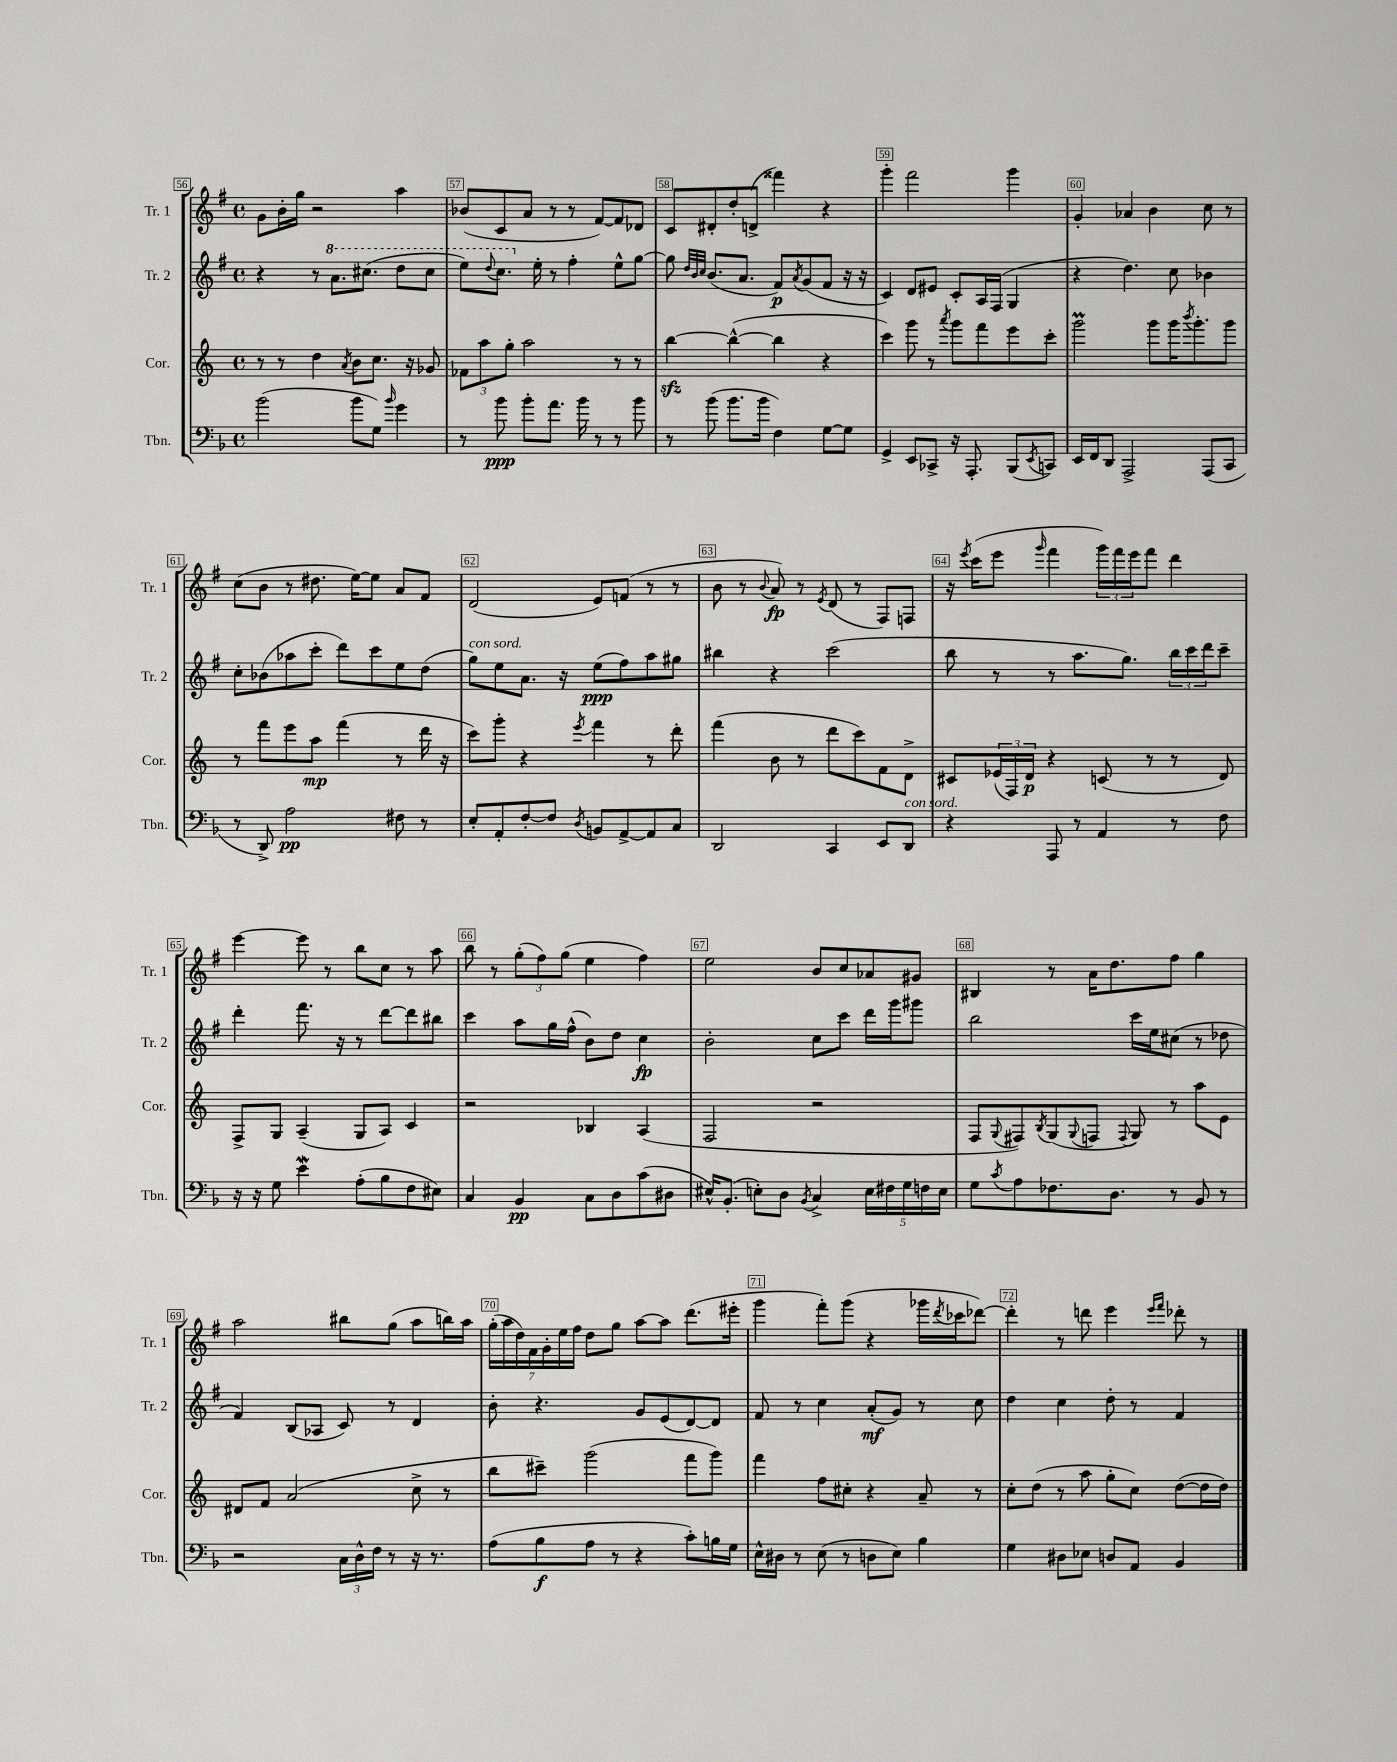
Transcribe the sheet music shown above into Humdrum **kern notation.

**kern	**dynam	**kern	**dynam	**kern	**dynam	**kern	**dynam
*part4	*part4	*part3	*part3	*part2	*part2	*part1	*part1
*staff4	*staff4	*staff3	*staff3	*staff2	*staff2	*staff1	*staff1
*I"Tbn.	*	*I"Cor.	*	*I"Tr. 2	*	*I"Tr. 1	*
*I'Tbn.	*	*I'Cor.	*	*I'Tr. 2	*	*I'Tr. 1	*
*clefF4	*	*clefG2	*	*clefG2	*	*clefG2	*
*k[b-]	*	*k[]	*	*k[f#]	*	*k[f#]	*
*M4/4	*	*M4/4	*	*M4/4	*	*M4/4	*
*met(c)	*	*met(c)	*	*met(c)	*	*met(c)	*
=56	=56	=56	=56	=56	=56	=56	=56
(2b-\	.	8r	.	4r	.	8g\L	.
.	.	8r	.	.	.	16b'\L	.
.	.	.	.	.	.	16gg\JJ	.
.	.	4dd\	.	8r	.	2r	.
*	*	*	*	*8va	*	*	*
.	.	.	.	8.aa\L	.	.	.
.	.	8qa/	.	.	.	.	.
8b-\L	.	8b\L	.	.	.	.	.
.	.	.	.	(8.ccc#X\J	.	.	.
8G\J)	.	8.cc\J	.	.	.	.	.
16qqb-/	.	.	.	.	.	.	.
4g\	.	.	.	8ddd\L	.	4aa\	.
.	.	16r	.	.	.	.	.
.	.	8g-X/	.	8ccc#\J	.	.	.
=57	=57	=57	=57	=57	=57	=57	=57
8r	.	12f-X\L	.	8eee\L)	.	(8b-X/L	.
.	.	12aa\	.	.	.	.	.
.	.	.	.	8qqddd/	.	.	.
8b-\	ppp	.	.	8.ccc\J	.	8c/	.
.	.	12gg'\J	.	.	.	.	.
8b-'\L	.	2aa\	.	.	.	8a/J	.
*	*	*	*	*X8va	*	*	*
.	.	.	.	16ee'\	.	.	.
8.a\J	.	.	.	8r	.	8r	.
.	.	.	.	4ff#'\	.	8r	.
16b-\	.	.	.	.	.	.	.
8r	.	.	.	.	.	[8f#/L)	.
8r	.	8r	.	8ee^^\L	.	8f#/]	.
8b-\	.	8r	.	[8gg\J	.	8d-X/J	.
=58	=58	=58	=58	=58	=58	=58	=58
8r	.	[4bbzz\	.	8gg\]	.	8c/L	.
.	.	.	.	32qqdd/LLL	.	.	.
.	.	.	.	32qqb/	.	.	.
.	.	.	.	32qqcc/JJJ	.	.	.
(8b-\	.	.	.	(8.b/L	.	8d#X'/	.
8.b-\L	.	(4bb^^\_	.	.	.	8dd'/	.
.	.	.	.	8.a/J	.	.	.
.	.	.	.	.	.	(8dn^/J	.
16b-\Jk	.	.	.	.	.	.	.
4F\)	.	4bb\]	.	8f#/L)	p	4fff##X\)	.
.	.	.	.	8qa/	.	.	.
.	.	.	.	(8g/	.	.	.
[8G\L	.	4r	.	8f#/J	.	4r	.
8G\J]	.	.	.	16r	.	.	.
.	.	.	.	16r	.	.	.
=59	=59	=59	=59	=59	=59	=59	=59
4GG^/	.	4ccc\)	.	4c/)	.	4ggg'\	.
8EE/L	.	8ggg\	.	8d/L	.	2fff#\	.
8CC-X^/J	.	8r	.	8e#X/J	.	.	.
.	.	8qaaa/	.	.	.	.	.
16r	.	8ggg\L	.	8c'/L	.	.	.
8.AAA'/	.	.	.	.	.	.	.
.	.	8fff\	.	16A/L	.	.	.
.	.	.	.	(16F#/JJ	.	.	.
(8BBB-/L	.	8eee\	.	4G/	.	4ggg\	.
8qEE/	.	.	.	.	.	.	.
8CCn/J)	.	8ccc'\J	.	.	.	.	.
=60	=60	=60	=60	=60	=60	=60	=60
16EE/LL	.	2gggM\	.	4r	.	4g'/	.
16FF/J	.	.	.	.	.	.	.
8DD/J	.	.	.	.	.	.	.
2AAA^/	.	.	.	4.dd\)	.	4a-X/	.
.	.	8ggg\L	.	.	.	4b\	.
.	.	16ggg\K	.	8cc\	.	.	.
.	.	8qbbb/	.	.	.	.	.
.	.	8.ggg'\	.	.	.	.	.
(8AAA/L	.	.	.	4b-X\	.	8cc\	.
8CC/J	.	8ggg\J	.	.	.	8r	.
!!LO:LB:g=z
=61	=61	=61	=61	=61	=61	=61	=61
8r	.	8r	.	8cc'\L	.	(8cc\L	.
8DD^/)	.	8fff\L	.	(8b-X\	.	8b\J	.
2A\	pp	8eee\	.	8aa-X\	.	8r	.
.	.	8aa\J	mp	8ccc'\J	.	8.dd#X\	.
.	.	(4fff\	.	8ddd\L)	.	.	.
.	.	.	.	.	.	[16ee\KL)	.
.	.	.	.	8ccc\	.	8ee\J]	.
8F#X\	.	8r	.	8ee\	.	8a/L	.
8r	.	16ddd\	.	(8dd\J	.	8f#/J	.
.	.	16r	.	.	.	.	.
=62	=62	=62	=62	=62	=62	=62	=62
!	!	!	!	!LO:TX:a:i:t=con sord.	!	!	!
8E'/L	.	8ccc\L)	.	8gg\L)	.	(2d/	.
8AA'/	.	8ggg'\J	.	8ee\	.	.	.
[8F'/	.	4r	.	8.a\J	.	.	.
8F/J]	.	.	.	.	.	.	.
.	.	.	.	16r	.	.	.
8qD/	.	8qeee/	.	.	.	.	.
8BBn/L	.	4fff\	.	(8ee\L	ppp	8e/L)	.
[8AA^/	.	.	.	8ff#\)	.	(8fn/J	.
8AA/]	.	8r	.	8aa\	.	8r	.
8C/J	.	8ddd'\	.	8gg#X\J	.	8r	.
=63	=63	=63	=63	=63	=63	=63	=63
2DD/	.	(4fff\	.	4bb#X\	.	8b\	.
.	.	.	.	.	.	8r	.
.	.	.	.	.	.	8qqb/	.
.	.	8b\	.	4r	.	8a/)	fp
.	.	8r	.	.	.	8r	.
.	.	.	.	.	.	8qe/	.
4CC/	.	8ddd\L	.	(2ccc\	.	(8d/	.
.	.	8ccc\)	.	.	.	8r	.
8EE/L	.	8f\	.	.	.	8F#/L)	.
!LO:TX:a:i:t=con sord.	!	!	!	!	!	!	!
8DD/J	.	8d^\J	.	.	.	8Fn/J	.
=64	=64	=64	=64	=64	=64	=64	=64
4r	.	8c#X/L	.	8bb\	.	16r	.
.	.	.	.	.	.	8qeee/	.
.	.	.	.	.	.	(16ccc\KL	.
.	.	(24e-X/L	.	8r	.	8eee\J	.
.	.	24F/)	.	.	.	.	.
.	.	24d/JJ	p	.	.	.	.
.	.	.	.	.	.	16qqggg/	.
8AAA/	.	4r	.	8r	.	4fff#\	.
8r	.	.	.	8.aa\L	.	.	.
4AA/	.	(8cn/	.	.	.	24ggg\LL)	.
.	.	.	.	.	.	24fff#\	.
.	.	.	.	8.gg\J)	.	.	.
.	.	.	.	.	.	24eee\J	.
.	.	8r	.	.	.	8fff#\J	.
8r	.	8r	.	24bb\LL	.	4ddd\	.
.	.	.	.	24ccc\	.	.	.
.	.	.	.	24ddd\J	.	.	.
8F\	.	8d/)	.	8ccc~\J	.	.	.
!!LO:LB:g=z
=65	=65	=65	=65	=65	=65	=65	=65
16r	.	8F^/L	.	4ddd'\	.	[4eee\	.
16r	.	.	.	.	.	.	.
8G\	.	8G/J	.	.	.	.	.
4eW\	.	(4A~/	.	8.fff#\	.	8eee\]	.
.	.	.	.	.	.	8r	.
.	.	.	.	16r	.	.	.
(8A'\L	.	8G/L	.	8r	.	8bb\L	.
8B-\	.	8A/J)	.	[8ddd\L	.	8cc\J	.
8F\	.	4c/	.	8ddd\]	.	8r	.
8E#X\J)	.	.	.	8bb#X\J	.	8aa\	.
=66	=66	=66	=66	=66	=66	=66	=66
4C/	.	2r	.	4ccc\	.	8bb\	.
.	.	.	.	.	.	8r	.
4BB-/	pp	.	.	8aa\L	.	(12gg'\L	.
.	.	.	.	.	.	12ff#\)	.
.	.	.	.	16gg\L	.	.	.
.	.	.	.	.	.	(12gg\J	.
.	.	.	.	(16ff#^^\JJ	.	.	.
8C\L	.	4B-X/	.	8b\L)	.	4ee\	.
8D\	.	.	.	8dd\J	.	.	.
(8c\	.	(4A/	.	4cc\	fp	4ff#\)	.
8D#X\J	.	.	.	.	.	.	.
=67	=67	=67	=67	=67	=67	=67	=67
16E#X^^/KL)	.	2F/	.	2b'\	.	2ee\	.
(8.BB-'/J	.	.	.	.	.	.	.
8En'\L)	.	.	.	.	.	.	.
8D\J	.	.	.	.	.	.	.
8qBB-/	.	.	.	.	.	.	.
4C^/	.	2r	.	8cc\L	.	8b/L	.
.	.	.	.	8ccc\J	.	8cc/	.
20E\LL	.	.	.	16ddd\LL	.	8a-X/	.
20F#X\	.	.	.	.	.	.	.
.	.	.	.	16ggg\J	.	.	.
20G\	.	.	.	.	.	.	.
.	.	.	.	8ggg#X\J	.	8g#X/J	.
20Fn\	.	.	.	.	.	.	.
20E\JJ	.	.	.	.	.	.	.
=68	=68	=68	=68	=68	=68	=68	=68
8G\L	.	8F/L	.	2bb\	.	4B#X/	.
8qc/	.	8qqG/	.	.	.	.	.
8A\	.	8F#X/)	.	.	.	.	.
.	.	8qB/	.	.	.	.	.
8.F-X\	.	(8G/	.	.	.	8r	.
.	.	8qqG/	.	.	.	.	.
.	.	8Fn/J	.	.	.	16a\KL	.
8.D\J	.	.	.	.	.	8.dd\	.
.	.	8qqF/	.	.	.	.	.
.	.	8G/)	.	16ccc\LL	.	.	.
.	.	.	.	16ee\J	.	.	.
8r	.	8r	.	(8cc#X\J	.	8ff#\J	.
8BB-/	.	8aa\L	.	8r	.	4gg\	.
8r	.	8e\J	.	8dd-X\	.	.	.
!!LO:LB:g=z
=69	=69	=69	=69	=69	=69	=69	=69
2r	.	8d#X/L	.	4f#/)	.	2aa\	.
.	.	8f/J	.	.	.	.	.
.	.	(2a/	.	(8B/L	.	.	.
.	.	.	.	8A-X/J	.	.	.
24C\LL	.	.	.	8c/)	.	8bb#X\L	.
24D^^\	.	.	.	.	.	.	.
24F\JJ	.	.	.	.	.	.	.
8r	.	.	.	8r	.	(8gg\J	.
16r	.	8cc^\	.	4d/	.	8aa\L	.
8.r	.	.	.	.	.	.	.
.	.	8r	.	.	.	16bbn\L)	.
.	.	.	.	.	.	16aa\JJ	.
=70	=70	=70	=70	=70	=70	=70	=70
(8A\L	.	8bb\L	.	8b'\	.	(28gg'\LL	.
.	.	.	.	.	.	28aa\	.
.	.	.	.	.	.	28dd\)	.
.	.	.	.	.	.	28f#\	.
8B-\	f	8ccc#X~\J)	.	4.r	.	.	.
.	.	.	.	.	.	28g'\	.
.	.	.	.	.	.	28ee\	.
.	.	.	.	.	.	28ff#\JJ	.
8A\J	.	(2ggg\	.	.	.	8dd\L	.
8r	.	.	.	.	.	8gg\J	.
4r	.	.	.	8g/L	.	[8aa\L	.
.	.	.	.	(8e/	.	8aa\J]	.
8c'\L)	.	8fff\L	.	[8d/)	.	(8.ddd\L	.
16Bn\L	.	8ggg\J)	.	8d/J]	.	.	.
16G\JJ	.	.	.	.	.	16eee#X'\Jk	.
=71	=71	=71	=71	=71	=71	=71	=71
16E^^\LL	.	4fff\	.	8f#/	.	4ggg\	.
16D#X\JJ	.	.	.	.	.	.	.
8r	.	.	.	8r	.	.	.
(8E\	.	8ff\L	.	4cc\	.	8fff#'\L)	.
8r	.	8cc#X'\J	.	.	.	(8ggg\J	.
8Dn\L	.	4r	.	(8a'/L	mf	4r	.
8E\J)	.	.	.	8g/J)	.	.	.
4B-\	.	8a~/	.	8r	.	16ggg-X\LL	.
.	.	.	.	.	.	8qddd/	.
.	.	.	.	.	.	16ccc-X\J	.
.	.	8r	.	8cc\	.	[8ddd-X\J)	.
=72	=72	=72	=72	=72	=72	=72	=72
4G\	.	8cc'\L	.	4dd\	.	4ddd-'\]	.
.	.	(8dd\J	.	.	.	.	.
8D#X\L	.	8r	.	4cc\	.	8r	.
8E-X\J	.	8aa\	.	.	.	8dddn\	.
8Dn/L	.	8gg'\L	.	8dd'\	.	4eee\	.
8AA/J	.	8cc\J)	.	8r	.	.	.
.	.	.	.	.	.	16qqeee/LL	.
.	.	.	.	.	.	16qqfff#/JJ	.
4BB-/	.	([8dd\L	.	4f#/	.	8ddd-X'\	.
.	.	16dd\L]	.	.	.	8r	.
.	.	16dd\JJ)	.	.	.	.	.
==	==	==	==	==	==	==	==
*-	*-	*-	*-	*-	*-	*-	*-
